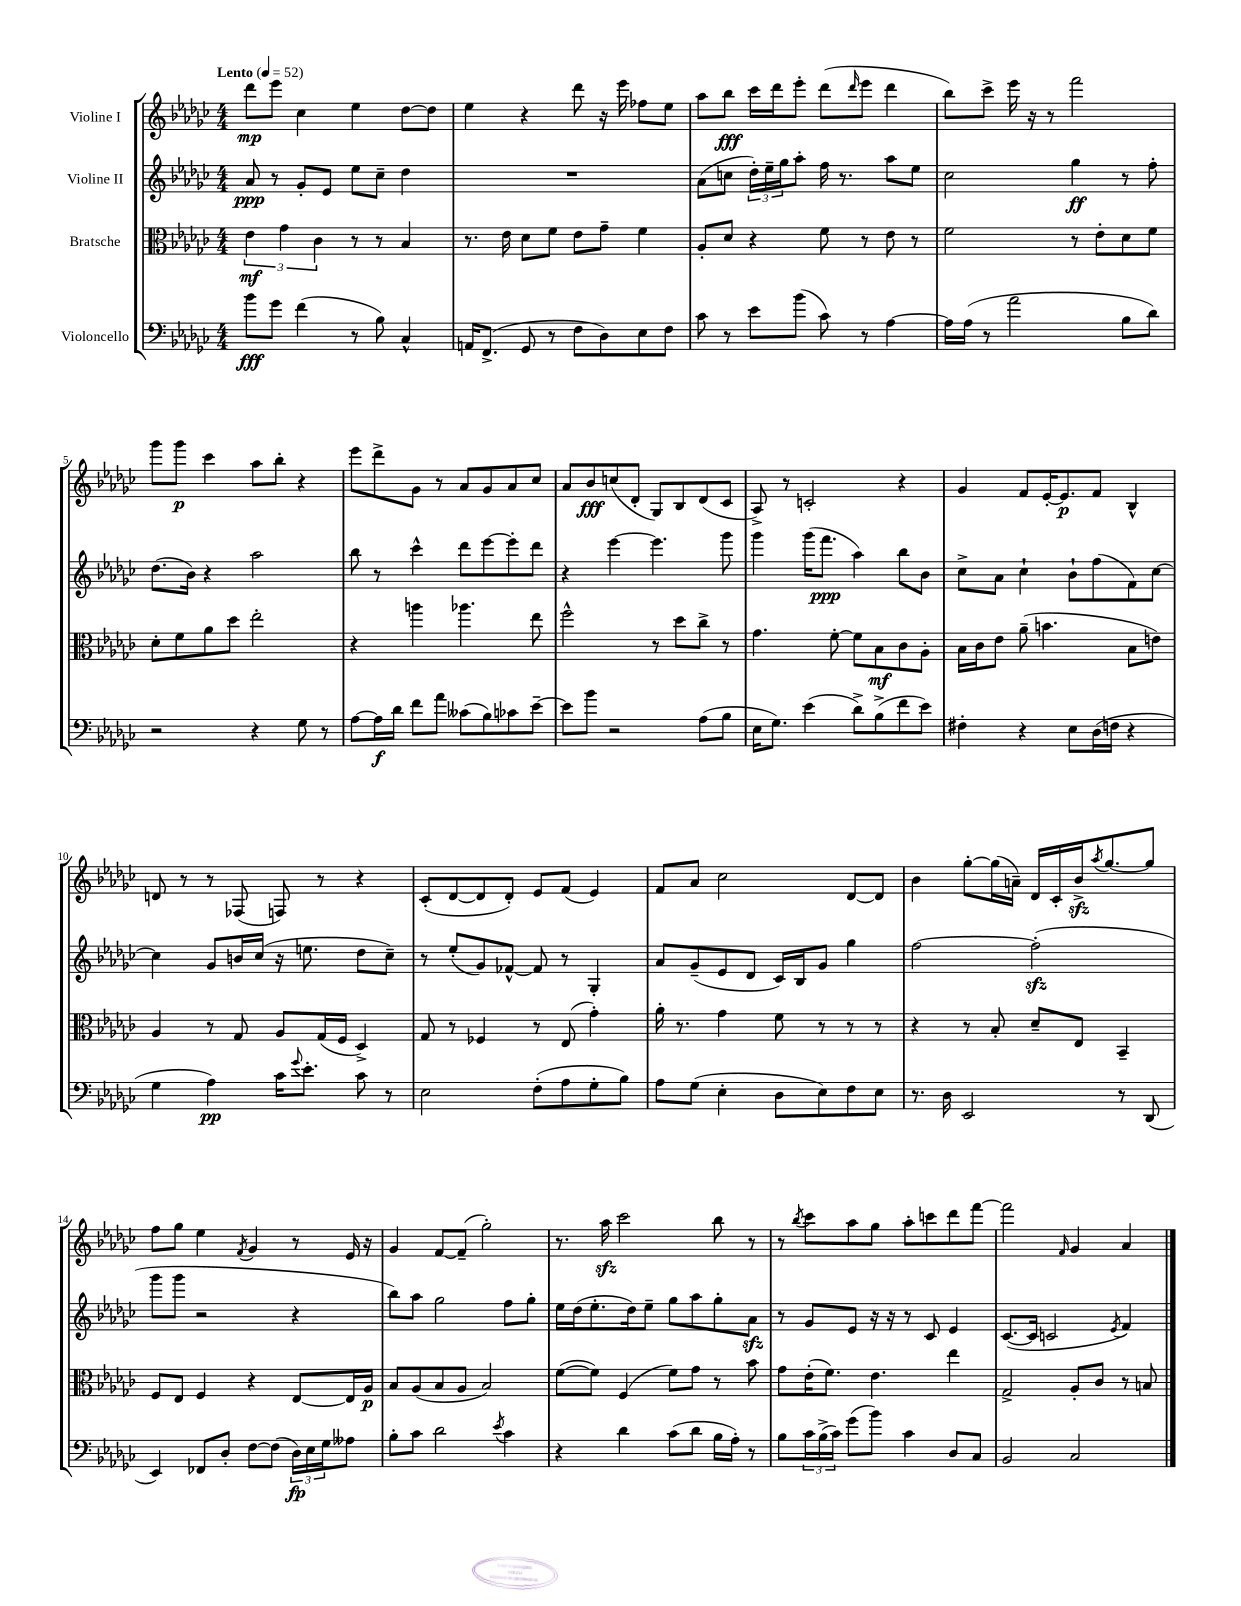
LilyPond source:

<<
\new StaffGroup <<
\new Staff = "s0" \with { instrumentName = "Violine I" } {
    \clef treble \key ges \major \numericTimeSignature \time 4/4 \tempo "Lento" 4 = 52
    des'''8\mp ees'''8 ces''4 ees''4 des''8~ des''8 |
    ees''4 r4 des'''8 r16 ees'''16 fes''8 ees''8 |
    aes''8 bes''8\fff ces'''16 des'''16 ees'''8-. des'''8( \grace { des'''16 } ees'''8 des'''4 |
    bes''8) ces'''8-> ees'''16 r16 r8 f'''2 |
    ges'''8 ges'''8\p ces'''4 aes''8 bes''8-. r4 |
    ees'''8 des'''8-> ges'8 r8 aes'8 ges'8 aes'8 ces''8 |
    aes'8 bes'8\fff c''8( des'8-. ges8) bes8 des'8( ces'8 |
    aes8->) r8 c'2-. r4 |
    ges'4 f'8 ees'16~-. ees'8.\p f'8 bes4-^ |
    d'8 r8 r8 fes8( f8) r8 r4 |
    ces'8-.( des'8~ des'8 des'8-.) ees'8 f'8( ees'4) |
    f'8 aes'8 ces''2 des'8~ des'8 |
    bes'4 ges''8~-. ges''16( a'16--) des'16 ces'16-. bes'16->\sfz \acciaccatura { aes''8 } ges''8.~ ges''8 |
    f''8 ges''8 ees''4 \acciaccatura { f'8 } ges'4 r8 ees'16 r16 |
    ges'4 f'8~ f'8--( ges''2-.) |
    r8. aes''16\sfz ces'''2 bes''8 r8 |
    r8 \acciaccatura { bes''8 } ces'''8 aes''8 ges''8 aes''8-. c'''8 des'''8 f'''8~ |
    f'''2 \grace { f'16 } ges'4 aes'4 \bar "|." |
}
\new Staff = "s1" \with { instrumentName = "Violine II" } {
    \clef treble \key ges \major \numericTimeSignature \time 4/4
    aes'8\ppp r8 ges'8-. ees'8 ees''8 ces''8-- des''4 |
    R1 |
    aes'8( c''8 \tuplet 3/2 { des''16-.) ees''16-- ges''16 } aes''8-. f''16 r8. aes''8 ees''8 |
    ces''2 ges''4\ff r8 f''8-. |
    des''8.( bes'16) r4 aes''2 |
    bes''8 r8 ces'''4-^ des'''8 ees'''8~ ees'''8-. des'''8 |
    r4 ees'''4~ ees'''4. ges'''8 |
    ges'''4 ges'''16( f'''8.\ppp aes''4) bes''8 bes'8 |
    ces''8-> aes'8 ces''4-! bes'8-! f''8( f'8) ces''8~ |
    ces''4 ges'8 b'16 ces''16( r16 e''8. des''8 ces''8--) |
    r8 ees''8-.( ges'8) fes'8~-^ fes'8 r8 ges4-. |
    aes'8 ges'8--( ees'8 des'8 ces'16) bes16 ges'8 ges''4 |
    f''2~ f''2-.\sfz( |
    ges'''8 ges'''8 r2 r4 |
    bes''8) aes''8 ges''2 f''8 ges''8-. |
    ees''16 des''16( ees''8.-. des''16) ees''8-- ges''8 aes''8 ges''8-. aes'8\sfz |
    r8 ges'8 ees'8 r16 r16 r8 ces'8 ees'4 |
    ces'8.~( ces'16 c'2 \acciaccatura { ees'8 } f'4) \bar "|." |
}
\new Staff = "s2" \with { instrumentName = "Bratsche" } {
    \clef alto \key ges \major \numericTimeSignature \time 4/4
    \tuplet 3/2 { ees'4\mf ges'4 ces'4 } r8 r8 bes4 |
    r8. ees'16 des'8 f'8 ees'8 ges'8-- f'4 |
    aes8-. des'8 r4 f'8 r8 ees'8 r8 |
    f'2 r8 ees'8-. des'8 f'8 |
    des'8-. f'8 aes'8 des''8 ees''2-. |
    r4 a''4 aes''4. ees''8 |
    f''2-^ r8 des''8 ces''8-> r8 |
    ges'4. f'8~-. f'8 bes8\mf ces'8 aes8-. |
    bes16 ces'16 ees'8 aes'8--( b'4. bes8 e'8) |
    aes4 r8 ges8 aes8 ges16( f16 des4->) |
    ges8 r8 fes4 r8 ees8( ges'4-.) |
    aes'16-. r8. ges'4 f'8 r8 r8 r8 |
    r4 r8 bes8-. des'8-- ees8 bes,4-- |
    f8 ees8 f4 r4 ees8~ ees16 aes16\p |
    bes8 aes8( bes8 aes8 bes2) |
    f'8~( f'8) f4( f'8) ges'8 r8 bes'8 |
    ges'8 ees'16-.( f'8.) ees'4. ees''4 |
    ges2-> aes8-. ces'8 r8 b8 \bar "|." |
}
\new Staff = "s3" \with { instrumentName = "Violoncello" } {
    \clef bass \key ges \major \numericTimeSignature \time 4/4
    bes'8\fff ges'8 f'4( r8 bes8) ces4-^ |
    a,16 f,8.->( ges,8 r8 f8 des8) ees8 f8 |
    ces'8 r8 ees'8 bes'8( ces'8) r8 aes4~ |
    aes16 aes16( r8 aes'2 bes8 des'8) |
    r2 r4 ges8 r8 |
    aes8~ aes16\f des'16 f'8 aes'8 ceses'8( bes8) ces'8 ees'8~-- |
    ees'8 bes'8 r2 aes8( bes8 |
    ees16 ges8.) ees'4( des'8->) bes8->( f'8 ees'8) |
    fis4-. r4 ees8 des16( f16 r4 |
    ges4 aes4\pp) ces'16 \appoggiatura { ges'8 } ees'8.-. ces'8 r8 |
    ees2 f8-.( aes8 ges8-. bes8) |
    aes8 ges8( ees4-. des8 ees8) f8 ees8 |
    r8. des16 ees,2 r8 des,8( |
    ees,4) fes,8 des8-. f8~ f8( \tuplet 3/2 { des16\fp) ees16 ges16 } aeses8 |
    bes8-. ces'8 des'2 \acciaccatura { ees'8 } ces'4 |
    r4 des'4 ces'8( des'8 bes16 aes16-.) r8 |
    bes8 \tuplet 3/2 { ces'16 bes16->( ces'16) } ges'8( bes'8) ces'4 des8 ces8 |
    bes,2 ces2 \bar "|." |
}
>>
>>
